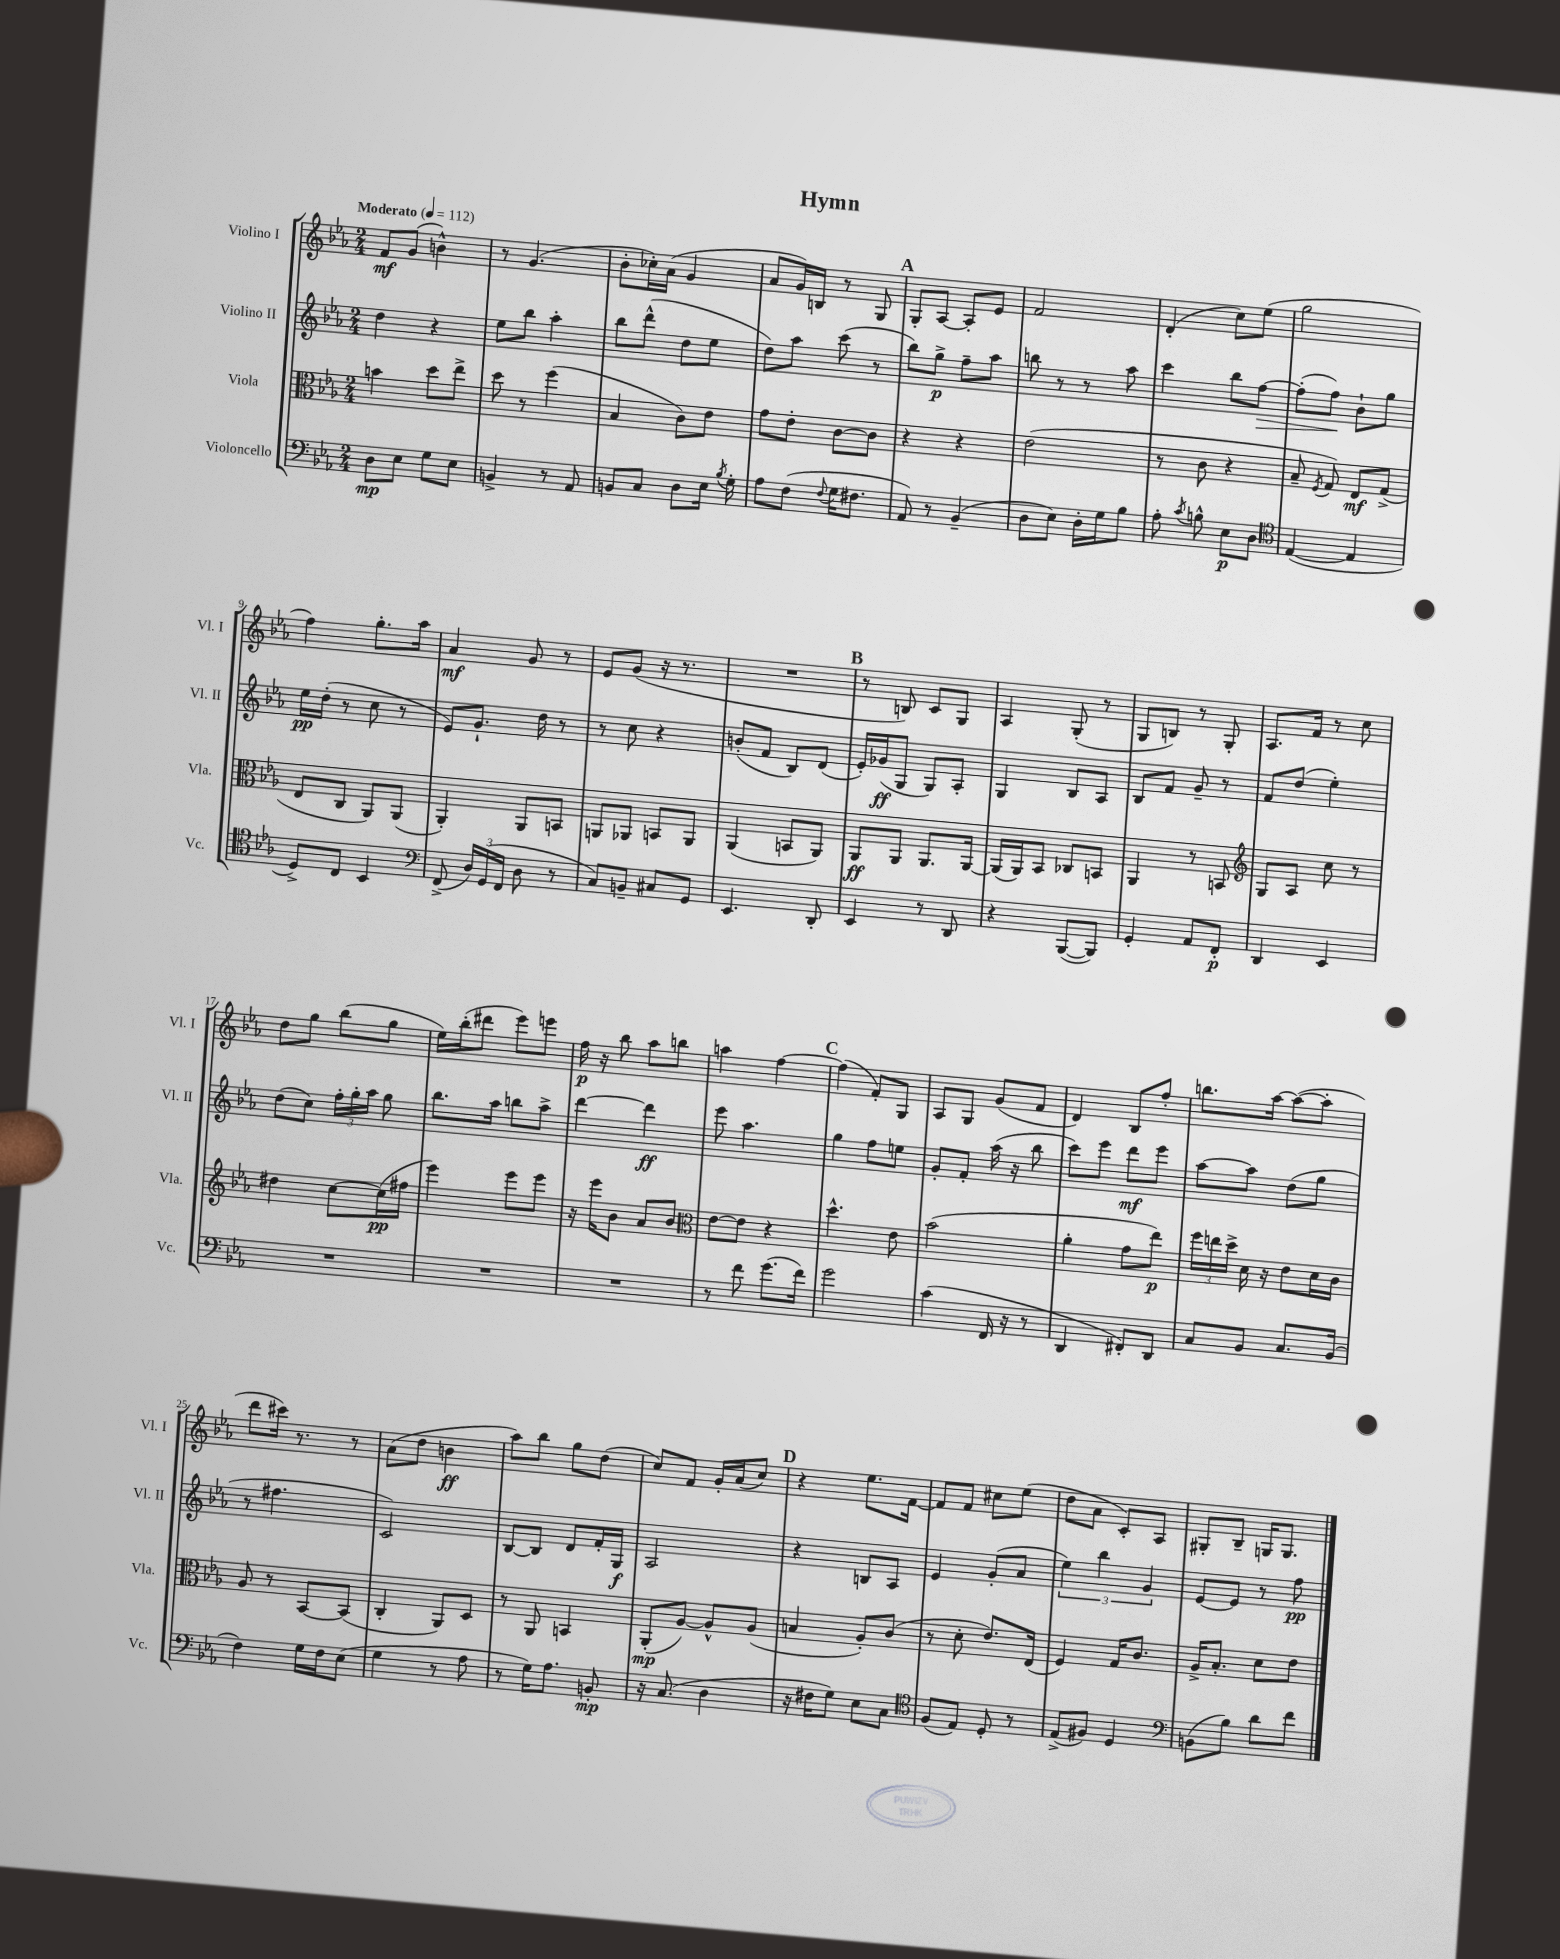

**kern	**kern	**kern	**kern
*staff4	*staff3	*staff2	*staff1
*clefF4	*clefC3	*clefG2	*clefG2
*k[b-e-a-]	*k[b-e-a-]	*k[b-e-a-]	*k[b-e-a-]
*M2/4	*M2/4	*M2/4	*M2/4
*MM112	*MM112	*MM112	*MM112
8D	4b	4dd	8f
8E-	.	.	(8g
8G	8dd	4r	4b^^)
8E-	8ee-^	.	.
=	=	=	=
4BB^	8dd	8ee-	8r
.	8r	8bb-	(4.g
8r	(4ff	4aa-'	.
8AA-	.	.	.
=	=	=	=
8BB	4B-	8bb-	8b-'
8C	.	(8ddd^^	16cc-')
.	.	.	(16a-
8D	8c)	8dd	4g
16E-	8e-	8ee-	.
8qB-	.	.	.
16G'	.	.	.
=	=	=	=
8A-	8g	8dd)	8a-
(8F	8e-'	8aa-	16g)
.	.	.	16B
8qqF	.	.	.
16G	[8c	(8ccc	8r
8.F#	.	.	.
.	8c]	8r	8G
=	=	=	=
8AA-)	4r	8bb-)	8G'
8r	.	8gg^	[8A-
(4BB-~	4r	8ff~	8A-']
.	.	8aa-	8e-
=	=	=	=
8D	(2e-	8bb	2f
8E-)	.	8r	.
16D'	.	8r	.
16G	.	.	.
8B-	.	8aa-	.
=	=	=	=
8A-'	8r	4ccc	(4d'
8qc	.	.	.
8B^^	8c	.	.
8E-	4r	8bb-	8cc)
8D	.	[8ff	(8ee-
=	=	=	=
*clefC4	*	*	*
([4E-	8B-~	(8ff']	2gg
.	8qF	.	.
.	8G)	8ff)	.
4E-]	8E-	8b-`	.
.	(8G^	8gg	.
=	=	=	=
8D^)	8E-	16ee-	4ff)
.	.	(16dd'	.
8C	8C	8r	.
4BB-	8AA-)	8cc	8.gg'
.	(8AA-	8r	.
.	.	.	16aa-
=	=	=	=
*clefF4	*	*	*
(8FF^	4AA-')	8e-)	4a-
24D)	.	8.g`	.
(24GG	.	.	.
24FF	.	.	.
8D	8AA-	.	8g
.	.	16dd	.
8r	8BB	8r	8r
=	=	=	=
8C)	8AA	8r	8e-
8BB~	8AA-	8cc	(8g
8C#	8BB	4r	16r
.	.	.	8.r
8GG	8AA-	.	.
=	=	=	=
4.EE-	(4AA-	(8b'	2r
.	.	8f	.
.	8BB	8B-)	.
8DD'	8AA-)	(8d	.
=	=	=	=
4EE-	8AA-	16e-')	8r
.	.	(16g-	.
.	8AA-	8G	8B)
8r	8.AA-	8G)	8c
8DD	.	8A-'	8G
.	[16AA-	.	.
=	=	=	=
4r	(16AA-]	4G	4A-
.	16AA-)	.	.
.	8BB-	.	.
([8BBB-	8C-	8B-	(8G'
8BBB-])	8BB	8A-	8r
=	=	=	=
4GG'	4AA-	8B-	8G
.	.	8f	8B)
8AA-	8r	8g~	8r
8FF'	8BB	8r	8G'
=	=	=	=
*	*clefG2	*	*
4DD	8G	8f	8.A-
.	8A-	(8dd	.
.	.	.	16f
4EE-	8cc	4ee-')	8r
.	8r	.	8cc
=	=	=	=
2r	4dd#	(8dd	8dd
.	.	8cc)	8gg
.	[8cc	24ff'	(8bb-
.	.	24gg'	.
.	.	24aa-	.
.	(16cc]	8gg	8gg
.	16ff#	.	.
=	=	=	=
2r	4eee-)	8.bb-	16ee-)
.	.	.	(16bb-'
.	.	.	8ddd#
.	.	16aa-	.
.	8eee-	8bb	8eee-)
.	8eee-	8aa-^	8eee
=	=	=	=
2r	16r	[4ddd	16ff
.	16eee-	.	16r
.	8b-	.	8bb-
.	8a-	4ddd]	8aa-
.	8b-	.	8bb
=	=	=	=
*	*clefC3	*	*
8r	[8e-	8eee-	4aa
8f	8e-]	4.aa-	.
(8.g	4r	.	[4ff
16f)	.	.	.
=	=	=	=
2g	4.dd^^	4gg	(4ff]
.	.	8ff	8f')
.	8e-	8ee	8G
=	=	=	=
(4c	(2b-	8g'	8A-
.	.	8f'	8G
16FF	.	(16aa-	(8g
16r	.	16r	.
8r	.	8bb-	8f
=	=	=	=
4DD	4a-'	8ccc)	4d)
.	.	8eee-	.
8FF#')	8g	8ddd	8B-
8DD	8ee-)	8eee-	8ff'
=	=	=	=
8C	24ff	[8aa-	8.bb
.	24ee	.	.
.	24dd^	.	.
8BB-	16d	8aa-]	.
.	16r	.	[16aa-
8.C	8e-	(8dd	(8aa-_
.	16d	8gg	8aa-']
(16BB-	16c	.	.
=	=	=	=
4F)	8A-	8r	8ddd
.	8r	4.ff#	16ccc#)
.	.	.	8.r
16G	[8BB-	.	.
16F	.	.	.
(8E-	(8BB-]	.	8r
=	=	=	=
4G	4C'	2c)	(8a-
.	.	.	8dd
8r	8AA-)	.	4b
8A-	8D	.	.
=	=	=	=
8r	8r	[8B-	8aa-)
16G)	8AA-	8B-]	8bb-
8.A-	.	.	.
.	4BB	8d	8gg
8BB'	.	16f'	(8dd
.	.	16G	.
=	=	=	=
16r	(8AA-'	2A-	8cc)
(8.C	.	.	.
.	[8A-)	.	8f
4D	8A-^^]	.	16g'
.	.	.	(16a-
.	(8A-	.	8cc)
=	=	=	=
16r	4B	4r	4r
16F#	.	.	.
8G)	.	.	.
8E-	8A-')	8B	8.ee-
8C	(8c	8A-	.
.	.	.	[16f
=	=	=	=
*clefC4	*	*	*
(8F	8r	4e-	8f]
8E-)	8d'	.	8f
8D'	8.e-)	(8g'	8cc#
8r	.	8a-	(8ee-
.	(16E-	.	.
=	=	=	=
(8E-^	4F)	6ee-)	8dd
8F#)	.	.	8a-
.	.	6bb-	.
4D	16G	.	8c')
.	8.c	.	.
.	.	6g	.
.	.	.	8A-
=	=	=	=
*clefF4	*	*	*
(8BB	16A-^	[8e-	8G#'
.	8.B-'	.	.
8B-)	.	8e-]	8B-~
8d	8d	8r	16G
.	.	.	8.G
8f	8e-	8ff	.
==	==	==	==
*-	*-	*-	*-
